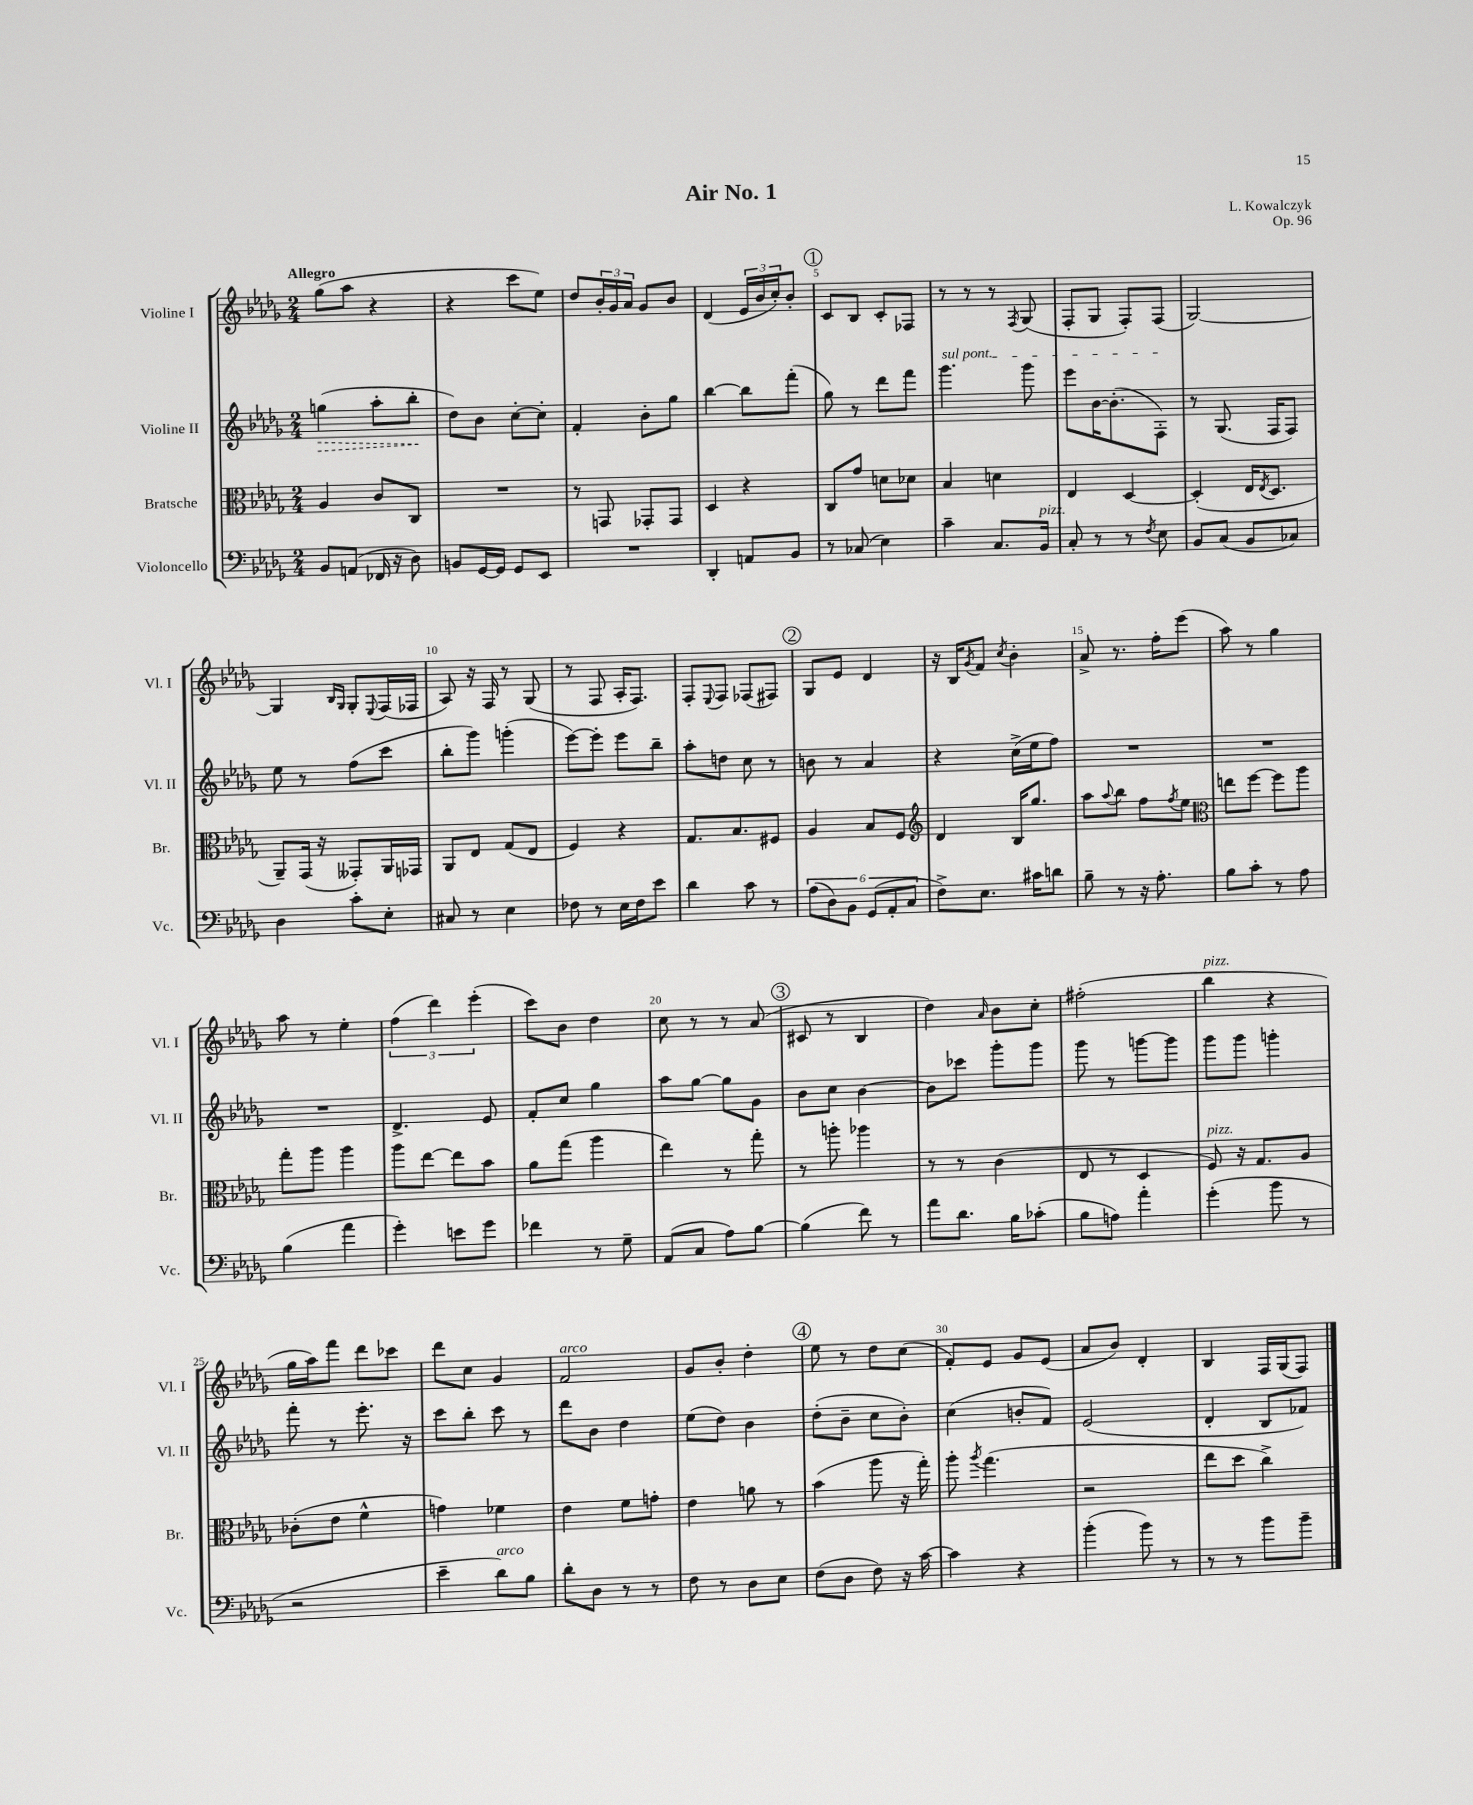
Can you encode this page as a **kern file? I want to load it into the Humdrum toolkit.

**kern	**kern	**kern	**dynam	**kern
*part4	*part3	*part2	*part2	*part1
*staff4	*staff3	*staff2	*staff2	*staff1
*I"Violoncello	*I"Bratsche	*I"Violine II	*	*I"Violine I
*I'Vc.	*I'Br.	*I'Vl. II	*	*I'Vl. I
*clefF4	*clefC3	*clefG2	*	*clefG2
*k[b-e-a-d-g-]	*k[b-e-a-d-g-]	*k[b-e-a-d-g-]	*	*k[b-e-a-d-g-]
*M2/4	*M2/4	*M2/4	*	*M2/4
=1	=1	=1	=1	=1
!	!	!	!	!LO:TX:a:B:t=Allegro
!	!	!	!LO:HP:b	!
8BB-/L	4A-/	(4ggn\	>	(8gg-\L
(8AAn/J	.	.	.	8aa-\J
16FF-X/	8c/L	8aa-'\L	.	4r
16r	.	.	.	.
8D-\)	8C/J	8bb-'\J	.	.
.	.	.	]	.
=2	=2	=2	=2	=2
8BBn/L	2r	8dd-\L)	.	4r
[16GG-/L	.	8b-\J	.	.
16GG-/JJ]	.	.	.	.
8GG-/L	.	[8cc'\L	.	8ccc\L
8EE-/J	.	8cc'\J]	.	8ee-\J)
=3	=3	=3	=3	=3
2r	8r	4f'/	.	8dd-/L
.	8GGn/	.	.	24b-'/L
.	.	.	.	24g-/
.	.	.	.	24a-/JJ
.	8GG-X'/L	8b-'\L	.	8g-/L
.	8GG-/J	8gg-\J	.	8b-/J
=4	=4	=4	=4	=4
4DD-'/	4D-/	[4bb-\	.	(4d-/
8AAn/L	4r	8bb-\L]	.	24e-/LL
.	.	.	.	24b-/
.	.	.	.	24cc'/J)
8BB-/J	.	(8fff'\J	.	8b-'/J
!!LO:REH:place=s1:t=1
=5	=5	=5	=5	=5
8r	8C/L	8gg-\)	.	8c/L
(8C-X/	8g-/J	8r	.	8B-/J
4E-\)	8dn\L	8ddd-\L	.	8c'/L
.	8d-X\J	8fff\J	.	8F-X/J
=6	=6	=6	=6	=6
!	!	!LO:TX:a:i:t=sul pont.	!	!
4c~\	4B-/	4.ggg-\	.	8r
.	.	.	.	8r
8.C/L	4dn\	.	.	8r
.	.	.	.	8qF/
.	.	8ggg-\	.	(8G-/
!LO:TX:a:i:t=pizz.	!	!	!	!
16BB-/Jk	.	.	.	.
=7	=7	=7	=7	=7
8C'/	4E-/	8eee-\L	.	8F'/L
8r	.	[16b-\K	.	8G-/J
.	.	(8.b-'\]	.	.
8r	[4D-/	.	.	8F'/L)
8qF/	.	.	.	.
8E-\	.	8F'\J)	.	(8F/J
=8	=8	=8	=8	=8
8BB-/L	(4D-'/]	8r	.	[2G-/)
(8C/J	.	(8.G-/	.	.
8BB-/L	16E-/KL	.	.	.
.	8qE-/	.	.	.
.	8.D-/J	16F/KL	.	.
8C-X/J)	.	8F/J)	.	.
!!LO:LB:g=z
=9	=9	=9	=9	=9
4D-\	8AA-~/L)	8ee-\	.	4G-/]
.	(16GG-/Jk	8r	.	.
.	16r	.	.	.
.	.	.	.	16qqB-/LL
.	.	.	.	16qqG-/JJ
8c'\L	8GG--X'/L)	(8ff\L	.	8G-'/L
.	.	.	.	8qqE-/
8E-'\J	16AA-/L	8ccc\J	.	(16F/L
.	16GG-X/JJ	.	.	16F-X/JJ
=10	=10	=10	=10	=10
8C#X/	8AA-/L	8bb-'\L	.	8A-/)
8r	8E-/J	8ggg-\J)	.	16r
.	.	.	.	16F/
4E-\	(8G-/L	(4gggn'\	.	8r
.	8E-/J	.	.	(8G-/
=11	=11	=11	=11	=11
8F-X\	4F/)	[8eee-\L)	.	8r
8r	.	8eee-'\J]	.	8F/
16E-\LL	4r	8eee-\L	.	16A-'/KL
16F-\J	.	.	.	8.F/J)
8e-\J	.	8bb-~\J	.	.
=12	=12	=12	=12	=12
4d-\	8.G-/L	8aa-'\L	.	8F'/L
.	.	.	.	8qqE-/
.	.	8ddn\J	.	8F/J
.	8.B-/	.	.	.
8c\	.	8cc\	.	(8F-X/L
8r	8F#X/J	8r	.	8F#X/J)
!!LO:REH:place=s1:t=2
=13	=13	=13	=13	=13
(12A-\L	4A-/	8bn\	.	8G-/L
12D-\)	.	.	.	.
.	.	8r	.	8e-/J
12BB-\J	.	.	.	.
(12GG-/L	8B-/L	4a-/	.	4d-/
12AA-'/	.	.	.	.
.	8F/J	.	.	.
12C/J	.	.	.	.
=14	=14	=14	=14	=14
*	*clefG2	*	*	*
8F^\L)	4d-/	4r	.	16r
.	.	.	.	16B-/KL
.	.	.	.	8qg-/
8.E-\J	.	.	.	8f/J
.	.	.	.	8qcc/
.	16B-/KL	(16cc^\LL	.	4b-'\
16c#X\KL	8.gg-/J	16ee-\J	.	.
8dn\J	.	8ff\J)	.	.
=15	=15	=15	=15	=15
8B-~\	8aa-\L	2r	.	8a-^/
.	8qqaa-/	.	.	.
8r	8bb-\J	.	.	8.r
16r	8ff\L	.	.	.
8.A-'\	.	.	.	16ff'\KL
.	8qff/	.	.	.
.	8ee-\J	.	.	(8eee-\J
=16	=16	=16	=16	=16
*	*clefC3	*	*	*
8B-\L	8een\L	2r	.	8aa-\)
8c'\J	[8ff\J	.	.	8r
8r	8ff\L]	.	.	4gg-\
8A-\	8aa-\J	.	.	.
!!LO:LB:g=z
=17	=17	=17	=17	=17
(4B-\	8gg-'\L	2r	.	8aa-\
.	8aa-\J	.	.	8r
4a-\	4aa-\	.	.	4ee-'\
=18	=18	=18	=18	=18
4g-'\)	8aa-\L	4.d-^/	.	(6ff\
.	[8ee-\J	.	.	.
.	.	.	.	6ddd-\)
8en\L	8ee-\L]	.	.	.
.	.	.	.	(6eee-'\
8g-\J	8b-\J	8e-/	.	.
=19	=19	=19	=19	=19
4f-X\	8a-\L	8f'/L	.	8ccc\L)
.	(8gg-\J	8cc/J	.	8b-\J
8r	4aa-\	4gg-\	.	4dd-\
8G-~\	.	.	.	.
=20	=20	=20	=20	=20
(8AA-/L	4ee-\)	8aa-\L	.	8cc\
8C/J	.	[8gg-\J	.	8r
8A-\L)	8r	8gg-\L]	.	8r
[8B-\J	8gg-'\	8g-\J	.	(8a-/
!!LO:REH:place=s1:t=3
=21	=21	=21	=21	=21
(4B-\]	8r	8b-\L	.	8c#X/
.	8aan'\	8cc\J	.	8r
8f\)	4aa-X\	[4b-\	.	4B-/
8r	.	.	.	.
=22	=22	=22	=22	=22
8a-\L	8r	8b-\L]	.	4dd-\)
8.d-\J	8r	8ccc-X\J	.	.
.	.	.	.	16qqa-/
.	(4c\	8ggg-'\L	.	8b-\L
16B-\KL	.	.	.	.
(8c-X'\J	.	8ggg-\J	.	8cc'\J
=23	=23	=23	=23	=23
8B-\L	8E-/	8ggg-\	.	(2ff#X'\
8An\J)	8r	8r	.	.
4a-'\	4D-/	[8gggn\L	.	.
.	.	8ggg\J]	.	.
=24	=24	=24	=24	=24
!	!	!	!	!LO:TX:a:i:t=pizz.
!	!LO:TX:a:i:t=pizz.	!	!	!
(4g-'\	8F/)	8ggg-\L	.	4bb-\
.	16r	8ggg-\J	.	.
.	8.G-/L	.	.	.
8b-\	.	4gggn'\	.	4r
8r	8A-/J	.	.	.
!!LO:LB:g=z
=25	=25	=25	=25	=25
2r	(8c-X'\L	8fff'\	.	16gg-\LL
.	.	.	.	16aa-\J)
.	8e-\J	8r	.	8fff\J
.	4f^^\	8.eee-'\	.	8ddd-\L
.	.	.	.	8ccc-X\J
.	.	16r	.	.
=26	=26	=26	=26	=26
4e-~\	4gn\)	8ccc\L	.	8ddd-\L
.	.	8bb-'\J	.	8cc\J
!LO:TX:a:i:t=arco	!	!	!	!
8d-\L)	4f-X\	8ccc\	.	4g-/
8B-\J	.	8r	.	.
=27	=27	=27	=27	=27
!	!	!	!	!LO:TX:a:i:t=arco
8d-'\L	4e-\	8ddd-\L	.	2f/
8D-\J	.	8b-\J	.	.
8r	8f\L	4dd-\	.	.
8r	8gn'\J	.	.	.
=28	=28	=28	=28	=28
8F\	4e-\	(8ee-\L	.	8g-/L
8r	.	8dd-\J)	.	8b-'/J
8D-\L	8an\	4b-\	.	4dd-'\
8E-\J	8r	.	.	.
!!LO:REH:place=s1:t=4
=29	=29	=29	=29	=29
(8F\L	(4b-\	(8dd-'\L	.	8ee-\
8D-\J	.	8b-~\J	.	8r
8F\)	8aa-\	8cc\L	.	8dd-\L
16r	16r	8b-'\J)	.	(8cc\J
[16c\	16gg-'\)	.	.	.
=30	=30	=30	=30	=30
4c\]	8aa-'\	(4cc\	.	8f'/L)
.	8qaa-/	.	.	.
.	(4.gg-\	.	.	8e-/J
4r	.	8bn'/L	.	8g-/L
.	.	8f/J)	.	(8e-/J
=31	=31	=31	=31	=31
(4b-'\	2r	(2e-/	.	8a-/L
.	.	.	.	8b-/J)
8b-\)	.	.	.	4d-'/
8r	.	.	.	.
=32	=32	=32	=32	=32
8r	8ee-\L	4d-'/	.	4B-/
8r	8dd-\J	.	.	.
8b-\L	4cc^\)	8B-/L	.	16F/LL
.	.	.	.	(16G-/J
8b-~\J	.	8f-X/J)	.	8F/J)
==	==	==	==	==
*-	*-	*-	*-	*-
